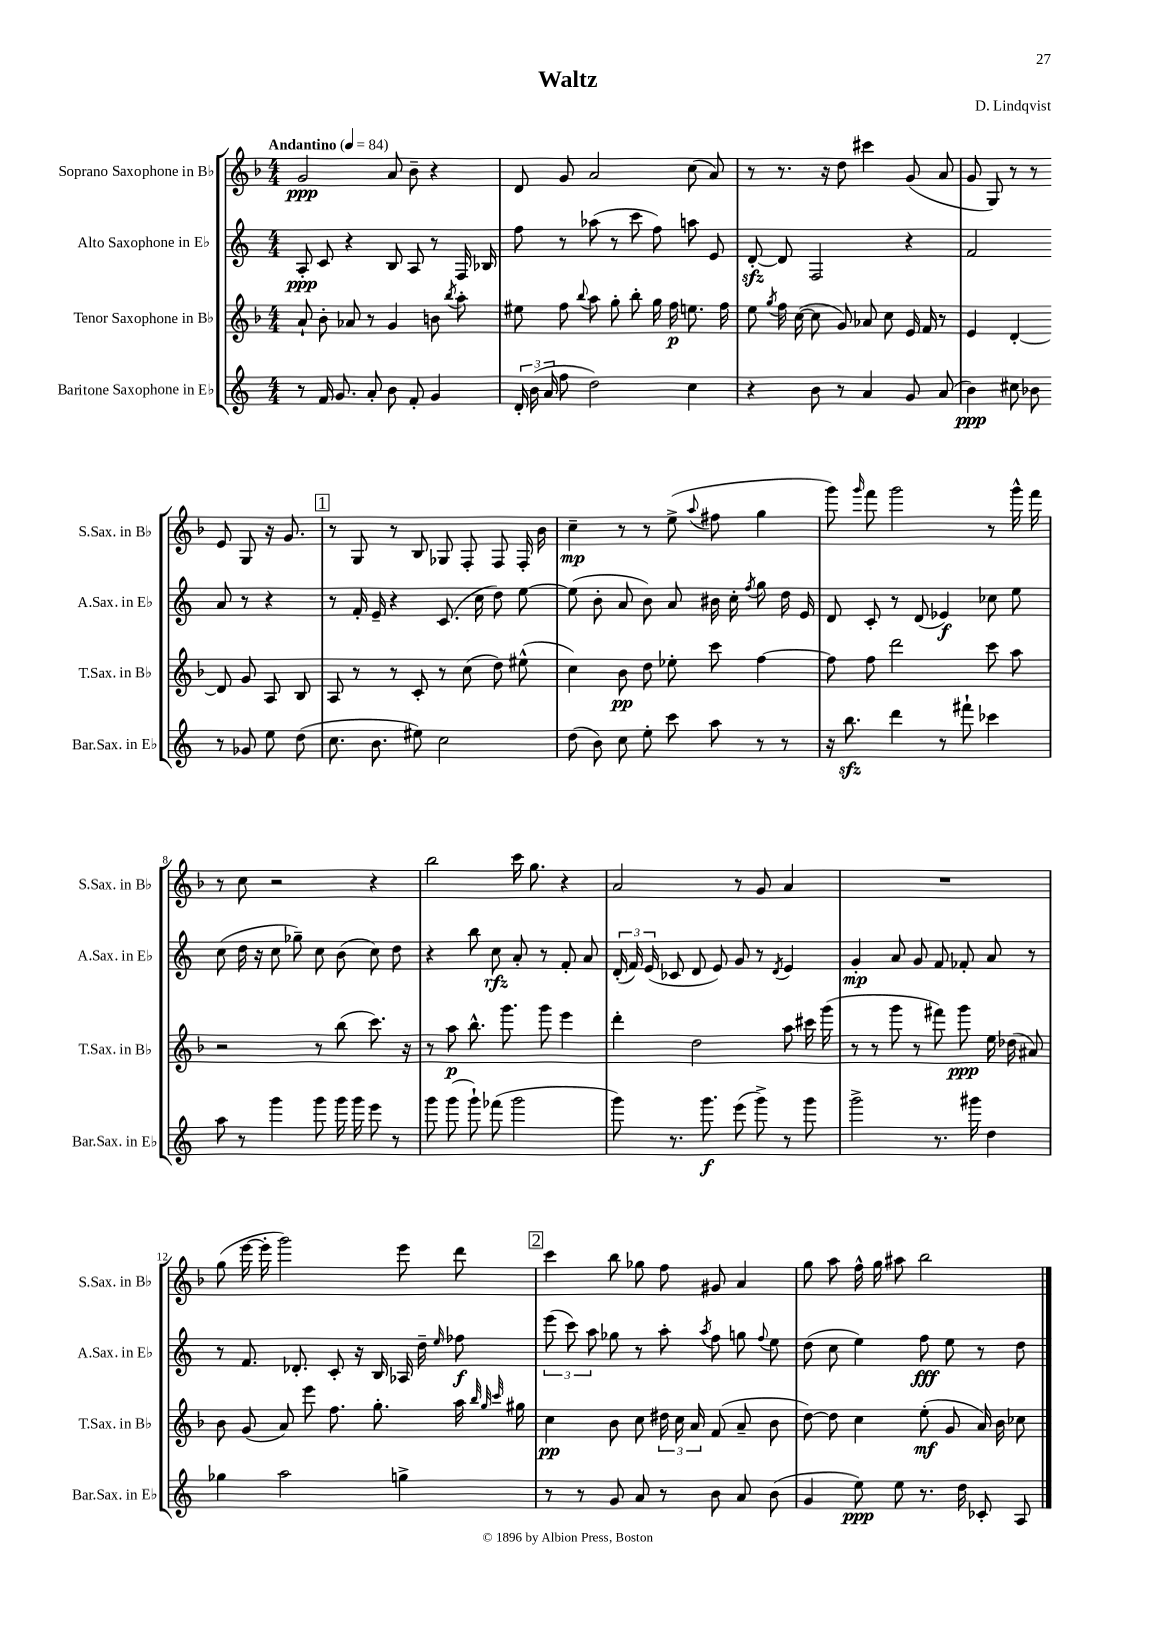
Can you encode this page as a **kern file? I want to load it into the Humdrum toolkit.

**kern	**dynam	**kern	**dynam	**kern	**dynam	**kern	**dynam
*part4	*part4	*part3	*part3	*part2	*part2	*part1	*part1
*staff4	*staff4	*staff3	*staff3	*staff2	*staff2	*staff1	*staff1
*I"Baritone Saxophone in E♭	*	*I"Tenor Saxophone in B♭	*	*I"Alto Saxophone in E♭	*	*I"Soprano Saxophone in B♭	*
*I'Bar.Sax. in E♭	*	*I'T.Sax. in B♭	*	*I'A.Sax. in E♭	*	*I'S.Sax. in B♭	*
*clefG2	*	*clefG2	*	*clefG2	*	*clefG2	*
*k[]	*	*k[b-]	*	*k[]	*	*k[b-]	*
*M4/4	*	*M4/4	*	*M4/4	*	*M4/4	*
*MM84	*	*MM84	*	*MM84	*	*MM84	*
=1	=1	=1	=1	=1	=1	=1	=1
!	!	!	!	!	!	!LO:TX:a:B:t=Andantino	!
8r	.	8a`/	.	8A'/	ppp	2g/	ppp
16f/	.	8b-'\	.	8c/	.	.	.
8.g/	.	.	.	.	.	.	.
.	.	8a-X/	.	4r	.	.	.
8a'/	.	8r	.	.	.	.	.
8b\	.	4g/	.	8B/	.	8a/	.
8f'/	.	.	.	8A/	.	8b-~\	.
4g/	.	8bn\	.	8r	.	4r	.
.	.	8qbb-/	.	.	.	.	.
.	.	8aa'\	.	16F/	.	.	.
.	.	.	.	16B-X/	.	.	.
=2	=2	=2	=2	=2	=2	=2	=2
24d'/	.	8ee#X\	.	8ff\	.	8d/	.
(24b\	.	.	.	.	.	.	.
24a/	.	.	.	.	.	.	.
8ff\	.	8ff\	.	8r	.	8g/	.
.	.	8qqbb-/	.	.	.	.	.
2dd\)	.	8aa\	.	(8aa-X\	.	2a/	.
.	.	8gg'\	.	8r	.	.	.
.	.	8bb-'\	.	8ccc\	.	.	.
.	.	16gg\	.	8ff\)	.	.	.
.	.	16ff\	p	.	.	.	.
4cc\	.	8.een\	.	8aan\	.	(8cc\	.
.	.	.	.	8e/	.	8a/)	.
.	.	16ff\	.	.	.	.	.
=3	=3	=3	=3	=3	=3	=3	=3
4r	.	8ee\	.	[8dzz'/	.	8r	.
.	.	8qgg/	.	.	.	.	.
.	.	16ff\	.	8d/]	.	8.r	.
.	.	([16cc\	.	.	.	.	.
8b\	.	8cc\]	.	2F/	.	.	.
.	.	.	.	.	.	16r	.
8r	.	8g/)	.	.	.	8dd\	.
4a/	.	8a-X/	.	.	.	4ccc#X\	.
.	.	8cc\	.	.	.	.	.
8g/	.	16e/	.	4r	.	(8g/	.
.	.	16f/	.	.	.	.	.
(8a/	.	8r	.	.	.	8a/	.
=4	=4	=4	=4	=4	=4	=4	=4
4b\)	ppp	4e/	.	2f/	.	8g/	.
.	.	.	.	.	.	8G/)	.
8cc#X\	.	[4d'/	.	.	.	8r	.
8b-X\	.	.	.	.	.	8r	.
8r	.	8d/]	.	8a/	.	8e/	.
8g-X/	.	8g/	.	8r	.	8G/	.
8ee\	.	8A/	.	4r	.	16r	.
.	.	.	.	.	.	8.g/	.
(8dd\	.	8B-/	.	.	.	.	.
!!LO:LB:g=z
!!LO:REH:place=s1:t=1
=5	=5	=5	=5	=5	=5	=5	=5
8.cc\	.	8A/	.	8r	.	8r	.
.	.	8r	.	16f'/	.	8G/	.
8.b\	.	.	.	16e~/	.	.	.
.	.	8r	.	4r	.	8r	.
8ee#X\)	.	8c'/	.	.	.	8B-/	.
2cc\	.	8r	.	(8.c/	.	8G-X/	.
.	.	(8cc\	.	.	.	8F'/	.
.	.	.	.	16cc\	.	.	.
.	.	8dd\)	.	8dd\)	.	8F/	.
.	.	(8ee#X^^\	.	[8ee\	.	16F'/	.
.	.	.	.	.	.	16b-\	.
=6	=6	=6	=6	=6	=6	=6	=6
(8dd\	.	4cc\)	.	(8ee\]	.	4cc~\	mp
8b\)	.	.	.	8b'\	.	.	.
8cc\	.	8b-\	pp	8a/	.	8r	.
8ee'\	.	8dd\	.	8b\)	.	8r	.
8ccc\	.	8ee-X'\	.	8a/	.	(8ee^\	.
.	.	.	.	.	.	8qqaa/	.
8aa\	.	8ccc\	.	16b#X\	.	8ff#X\	.
.	.	.	.	16cc'\	.	.	.
.	.	.	.	8qff/	.	.	.
8r	.	[4ff\	.	8gg\	.	4gg\	.
8r	.	.	.	16dd\	.	.	.
.	.	.	.	16e/	.	.	.
=7	=7	=7	=7	=7	=7	=7	=7
16r	.	8ff\]	.	8d/	.	8ggg\)	.
8.bbzz\	.	.	.	.	.	.	.
.	.	.	.	.	.	16qqggg/	.
.	.	8ff\	.	8c'/	.	8fff\	.
4ddd\	.	2ddd\	.	8r	.	2ggg\	.
.	.	.	.	(8d/	.	.	.
8r	.	.	.	4e-X/)	f	.	.
8fff#X`\	.	.	.	.	.	.	.
4ccc-X\	.	8ccc\	.	8cc-X\	.	8r	.
.	.	8aa\	.	8ee\	.	16ggg^^\	.
.	.	.	.	.	.	16fff\	.
!!LO:LB:g=z
=8	=8	=8	=8	=8	=8	=8	=8
8aa\	.	2r	.	(8cc\	.	8r	.
8r	.	.	.	16dd\	.	8cc\	.
.	.	.	.	16r	.	.	.
4ggg\	.	.	.	8cc\	.	2r	.
.	.	.	.	8gg-X~\)	.	.	.
8ggg\	.	8r	.	8cc\	.	.	.
16ggg\	.	(8bb-\	.	(8b\	.	.	.
16ggg\	.	.	.	.	.	.	.
8eee\	.	8.ccc\)	.	8cc\)	.	4r	.
8r	.	.	.	8dd\	.	.	.
.	.	16r	.	.	.	.	.
=9	=9	=9	=9	=9	=9	=9	=9
8ggg\	.	8r	.	4r	.	2bb-\	.
(8ggg\	.	8aa\	p	.	.	.	.
8ggg`\)	.	8.bb-^^\	.	8bb\	.	.	.
(8fff-X\	.	.	.	8cc\	rfz	.	.
.	.	8.ggg\	.	.	.	.	.
2ggg\	.	.	.	8a'/	.	16ccc\	.
.	.	.	.	.	.	8.gg\	.
.	.	8ggg\	.	8r	.	.	.
.	.	4eee\	.	8f'/	.	4r	.
.	.	.	.	8a/	.	.	.
=10	=10	=10	=10	=10	=10	=10	=10
8ggg\)	.	4ddd'\	.	(24d'/	.	2a/	.
.	.	.	.	24f/)	.	.	.
.	.	.	.	(24e/	.	.	.
8.r	.	.	.	8c-X/	.	.	.
.	.	2dd\	.	8d/	.	.	.
8.ggg\	f	.	.	.	.	.	.
.	.	.	.	8e/)	.	.	.
(8eee\	.	.	.	8g/	.	8r	.
8ggg^\)	.	.	.	8r	.	8g/	.
.	.	.	.	8qd/	.	.	.
8r	.	8aa\	.	4e/	.	4a/	.
8ggg\	.	16ccc#X\	.	.	.	.	.
.	.	(16ggg\	.	.	.	.	.
=11	=11	=11	=11	=11	=11	=11	=11
2ggg^\	.	8r	.	4g'/	mp	1r	.
.	.	8r	.	.	.	.	.
.	.	8ggg\	.	8a/	.	.	.
.	.	8r	.	8g/	.	.	.
8.r	.	8fff#X\)	.	8f/	.	.	.
.	.	8ggg\	ppp	8f-X'/	.	.	.
16ggg#X\	.	.	.	.	.	.	.
4dd\	.	16ee\	.	8a/	.	.	.
.	.	(16dd-X\	.	.	.	.	.
.	.	8a#X/)	.	8r	.	.	.
!!LO:LB:g=z
=12	=12	=12	=12	=12	=12	=12	=12
4gg-X\	.	8b-\	.	8r	.	(8gg\	.
.	.	(8g/	.	8.f/	.	[16eee\	.
.	.	.	.	.	.	16eee'\]	.
2aa\	.	8a/)	.	.	.	2ggg\)	.
.	.	.	.	8.d-X'/	.	.	.
.	.	8eee\	.	.	.	.	.
.	.	8.ff\	.	8c'/	.	.	.
.	.	.	.	16r	.	.	.
.	.	8.gg'\	.	16B/	.	.	.
4ggn^\	.	.	.	16A-X/	.	8eee\	.
.	.	.	.	16dd~\	.	.	.
.	.	.	.	16qqee/	.	.	.
.	.	16aa\	.	8ff-X\	f	8ddd\	.
.	.	32qqbb-/	.	.	.	.	.
.	.	32qqgg/	.	.	.	.	.
.	.	32qqccc/	.	.	.	.	.
.	.	16gg#X\	.	.	.	.	.
!!LO:REH:place=s1:t=2
=13	=13	=13	=13	=13	=13	=13	=13
8r	.	4cc\	pp	(12eee\	.	4ccc\	.
.	.	.	.	12ccc\)	.	.	.
8r	.	.	.	.	.	.	.
.	.	.	.	12aa\	.	.	.
8g/	.	8b-\	.	8gg-X\	.	8bb-\	.
8a/	.	8cc\	.	8r	.	8gg-X\	.
8r	.	24dd#X\	.	8aa'\	.	8ff\	.
.	.	24cc\	.	.	.	.	.
.	.	24a/	.	.	.	.	.
.	.	.	.	8qaa/	.	.	.
8b\	.	(8f/	.	8ff\	.	8g#X/	.
8a/	.	8a~/	.	8ggn\	.	4a/	.
.	.	.	.	8qqff/	.	.	.
(8b\	.	8b-\	.	8ee\	.	.	.
=14	=14	=14	=14	=14	=14	=14	=14
4g/	.	[8dd\)	.	(8dd\	.	8gg\	.
.	.	8dd\]	.	8cc\	.	8aa\	.
8ee\)	ppp	4cc\	.	4ee\)	.	16ff^^\	.
.	.	.	.	.	.	16gg\	.
8ee\	.	.	.	.	.	8aa#X\	.
8.r	.	(8ee'\	mf	8ff\	fff	2bb-\	.
.	.	8g/	.	8ee\	.	.	.
16dd\	.	.	.	.	.	.	.
8c-X'/	.	16a/)	.	8r	.	.	.
.	.	16b-\	.	.	.	.	.
8A/	.	8cc-X\	.	8dd\	.	.	.
==	==	==	==	==	==	==	==
*-	*-	*-	*-	*-	*-	*-	*-
